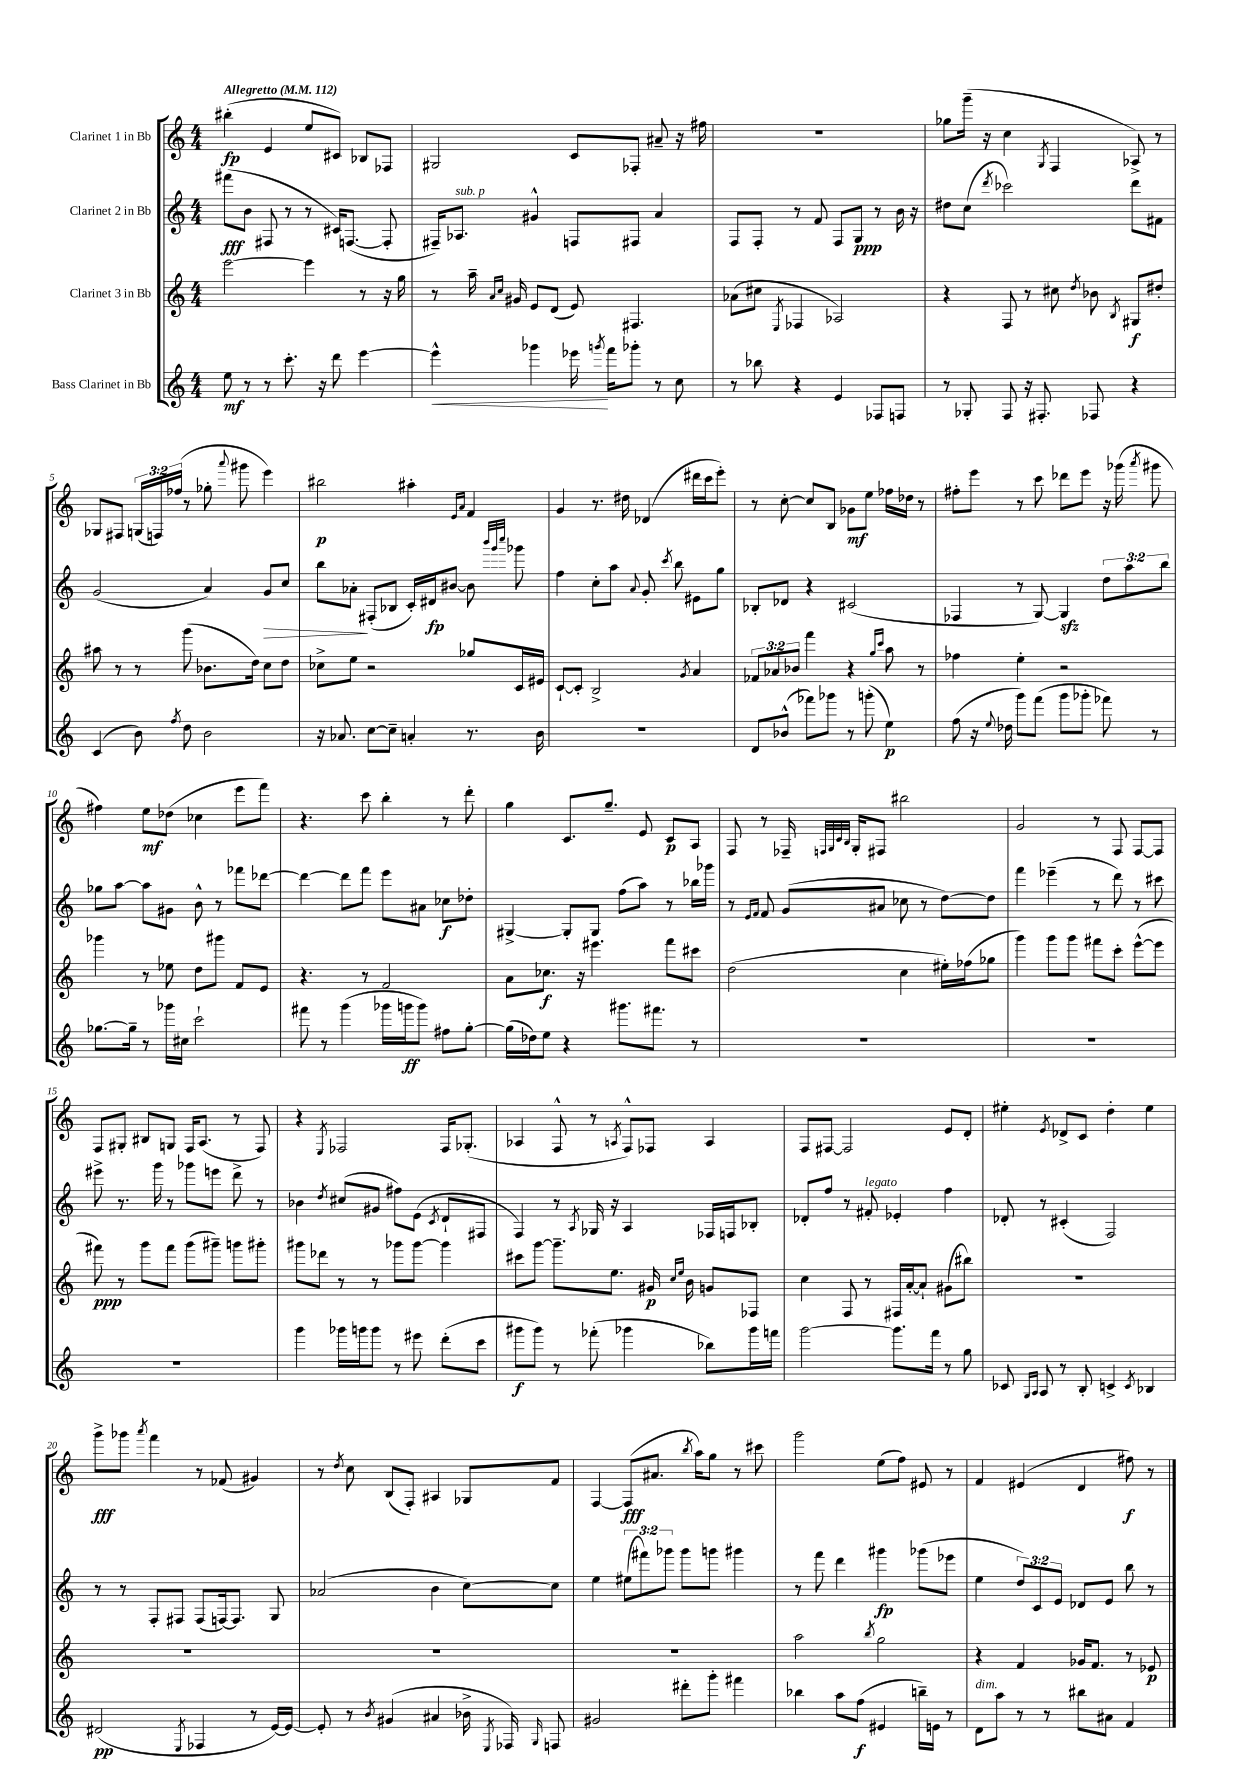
<<
\new StaffGroup <<
\new Staff = "s0" \with { instrumentName = "Clarinet 1 in Bb" } {
    \clef treble \key c \major \numericTimeSignature \time 4/4 \override Staff.TupletNumber.text = #tuplet-number::calc-fraction-text \tempo "Allegretto" 4 = 112
    \autoBeamOff bis''4-.\fp( e'4 e''8[ cis'8]) bes8[ fes8] |
    gis2 c'8[ fes8]-. ais'8-- r16 fis''16 |
    R1 |
    ges''8[ g'''16]--( r16 c''4 \acciaccatura { g8 } f4 aes8->) r8 |
    ges8[ fis8] \tuplet 3/2 { g16[( f16) fes''16]( } r8 ges''8-. \appoggiatura { a'''8 } gis'''8 e'''4) |
    bis''2\p ais''4-. \grace { e'16[ a'16] } f'4 |
    g'4 r8. dis''16 des'4( dis'''16[ c'''16 e'''8]-.) |
    r8 c''8~-. c''8[ b8] ges'8[\mf e''8] fes''16[ des''16] r8 |
    fis''8[-. e'''8] r8 c'''8 des'''8[ e'''8] r16 ges'''16( \acciaccatura { a'''8 } gis'''8 |
    fis''4) e''8[\mf des''8]( ces''4 e'''8[ f'''8]) |
    r4. c'''8 b''4-. r8 d'''8-. |
    g''4 c'8.[ g''8.]-- e'8 c'8[\p a8] |
    f8 r8 fes16-- \grace { f32[ g32 c'32 b32] } g16[-. fis8] bis''2 |
    g'2 r8 f8 f8[~ f8] |
    f8[ gis8]-. bis8[ g8] f16[ a8.]( r8 f8) |
    r4 \acciaccatura { e8 } fes2 fes16[ ges8.]-.( |
    aes4 f8-^ r8 \acciaccatura { a8 } f8[-^) fes8] a4 |
    f8[ fis8]~ fis2 e'8[ d'8]-. |
    eis''4-. \acciaccatura { e'8 } des'8[-> c'8] d''4-. eis''4 |
    g'''8[->\fff ges'''8] \acciaccatura { a'''8 } f'''4 r8 fes'8( gis'4) |
    r8 \acciaccatura { d''8 } c''8 b8[( f8]-.) ais4 ges8[ f'8] |
    f4~ f8[\fff( ais'8.] \acciaccatura { b''8 } a''16[) g''8] r8 cis'''8 |
    g'''2 e''8[( f''8]) eis'8 r8 |
    f'4 eis'4( d'4 fis''8\f) r8 \bar "|." |
}
\new Staff = "s1" \with { instrumentName = "Clarinet 2 in Bb" } {
    \clef treble \key c \major \numericTimeSignature \time 4/4 \override Staff.TupletNumber.text = #tuplet-number::calc-fraction-text
    \autoBeamOff fis'''8[\fff( b'8] fis8 r8 r8 cis'16[) f8.]~( f8-. |
    fis16[--) aes8.]^\markup { \italic "sub. p" } gis'4-^ f8[ fis8] a'4 |
    f8[ f8]-. r8 f'8 f8[ g8]\ppp r8 b'16 r16 |
    dis''8[ c''8]( \acciaccatura { d'''8 } ces'''2) d'''8[ fis'8] |
    g'2( a'4) g'8[\> c''8] |
    b''8[ aes'8]-.\! fis8[-.( bes8] c'16[-.) dis'16\fp bis'8]~ bis'8 \grace { b'''32[ g'''32 c''''32] } ges'''8 |
    f''4 c''8[-. a''8] \appoggiatura { a'8 } g'8-. \acciaccatura { c'''8 } b''8 eis'8[ g''8] |
    bes8[-. des'8] r4 cis'2( |
    fes4 r8 g8~) g4\sfz \tuplet 3/2 { d''8[ a''8 b''8] } |
    ges''8[ a''8]~ a''8[ gis'8] b'8-^ r8 fes'''8[ des'''8]~ |
    des'''4~ des'''8[ f'''8] e'''8[ ais'8] ces''8[\f des''8]-. |
    gis4~-> gis8[-. gis8] f''8[( a''8]) r8 bes''16[ ges'''16] |
    r8 \grace { e'16[ f'16] } f'8 g'8[( ais'8] ces''8 r8 d''8[~) d''8] |
    f'''4 ees'''4--( r8 d'''8) r8 cis'''8 |
    eis'''8-> r8. g'''16 r8 ges'''8[ e'''8] d'''8-> r8 |
    bes'4 \acciaccatura { d''8 } cis''8[( gis'8] fis''8[) e'8]( \acciaccatura { c'8 } d'8[-! fis8] |
    f4) r8 \acciaccatura { a8 } ges16 r16 a4 fes16[ f16 bes8]-. |
    des'8[-. f''8] r8 fis'8-.^\markup { \italic "legato" } ees'4-. f''4 |
    des'8-. r8 cis'4-.( f2) |
    r8 r8 f8[-. fis8] fis8[( f16~) f8.] g8 |
    aes'2( b'4 c''8[~) c''8] |
    e''4 \tuplet 3/2 { eis''8[( fis'''8) ges'''8] } ges'''8[ g'''8] gis'''4 |
    r8 f'''8 d'''4 gis'''4\fp ges'''8[( ees'''8] |
    e''4 \tuplet 3/2 { d''8[) c'8 e'8] } des'8[ e'8] b''8 r8 \bar "|." |
}
\new Staff = "s2" \with { instrumentName = "Clarinet 3 in Bb" } {
    \clef treble \key c \major \numericTimeSignature \time 4/4 \override Staff.TupletNumber.text = #tuplet-number::calc-fraction-text
    \autoBeamOff e'''2~ e'''4 r8 r16 g''16 |
    r8 a''16-- \grace { a'16[ c''16] } gis'16 e'8[ d'8]( e'8) fis4. |
    aes'8[( cis''8] \acciaccatura { e8 } fes4 aes2) |
    r4 f8 r8 cis''8 \acciaccatura { d''8 } bes'8 \acciaccatura { b8 } gis8[\f dis''8]-. |
    ais''8 r8 r8 g'''8( bes'8.[ d''16]) c''8[ d''8] |
    ces''8[-> e''8] r2 ges''8[ c'16 eis'16] |
    c'8[~-! c'8]-. b2-> \acciaccatura { g'8 } a'4 |
    \tuplet 3/2 { fes'8[ aes'8 bes'8] } f'''4 r4 \grace { g''16[ c'''16] } a''8 r8 |
    fes''4 e''4-. r2 |
    ges'''4 r8 ees''8 d''8[ gis'''8] f'8[ e'8] |
    r4. r8 f'2 |
    a'8[ ces''8.]\f r16 eis'''4. f'''8[ cis'''8] |
    d''2( c''4 eis''16[-.) fes''16( ges''8] |
    g'''4) g'''8[ g'''8] fis'''8[ c'''8]-. e'''8[~-^( e'''8] |
    fis'''8\ppp) r8 g'''8[ fis'''8] g'''8[( gis'''8]--) g'''8[ gis'''8]-. |
    gis'''8[ des'''8] r8 r8 ges'''8[ ges'''8]~ ges'''4 |
    cis'''8[ g'''8]~ g'''8.[-- e''8.] gis'16\p \grace { c''16[ e''16] } b'16 g'8[ fes8] |
    c''4 f8 r8 fis16[ a'16~-. a'8]-! gis'8[( bis''8]) |
    R1 |
    R1 |
    R1 |
    R1 |
    a''2 \acciaccatura { b''8 } g''2 |
    r4 f'4 ges'16[ f'8.] r8 ees'8\p \bar "|." |
}
\new Staff = "s3" \with { instrumentName = "Bass Clarinet in Bb" } {
    \clef treble \key c \major \numericTimeSignature \time 4/4
    \autoBeamOff e''8\mf r8 r8 c'''8.-. r16 d'''8 e'''4~ |
    e'''4-^\< ges'''4 ees'''16\! \acciaccatura { g'''8 } f'''16[ ges'''8]-. r8 c''8 |
    r8 bes''8 r4 e'4 fes8[ f8] |
    r8 ges8-. f8 r16 fis8.-. fes8 r4 |
    c'4( b'8) \acciaccatura { f''8 } d''8 b'2 |
    r16 aes'8. c''8[~ c''8]-- a'4-. r8. b'16 |
    R1 |
    d'8[ bes'8]-^( fes'''8[) ges'''8] r8 g'''8-.( e''4\p) |
    f''8( r16 \appoggiatura { e''8 } des''16 g'''8[) f'''8]( g'''8[ ges'''8]-. fes'''8) r8 |
    ges''8.[~ ges''16]-- r8 ges'''16[ cis''16] c'''2-! |
    fis'''8 r8 g'''4( ges'''16[ g'''16\ff g'''8]) fis''8[ g''8]~-. |
    g''16[( des''16) e''8] r4 gis'''8.[ fis'''8.] r8 |
    R1 |
    R1 |
    R1 |
    g'''4 ges'''16[ g'''16 g'''8] r8 eis'''8 d'''8[-.( c'''8] |
    gis'''8[\f gis'''8]) r8 fes'''8-.( ges'''4 bes''8[) ges'''16 f'''16] |
    g'''2~ g'''8.[ f'''16] r8 g''8 |
    ces'8 \grace { g16[ a16] } a8 r8 b8-. c'4-> \acciaccatura { c'8 } bes4 |
    dis'2\pp( \acciaccatura { e8 } fes4 r8 e'16[~) e'16]~ |
    e'8-. r8 \acciaccatura { b'8 } gis'4( ais'4 bes'16-> \acciaccatura { e8 } fes16) \grace { g16 } f8 |
    gis'2 dis'''8[-. g'''8]-. fis'''4 |
    bes''4 a''8[ f''8]\f( eis'4 b''16[--) e'16] r8 |
    d'8[^\markup { \italic "dim." } a''8] r8 r8 bis''8[ ais'8] f'4 \bar "|." |
}
>>
>>
